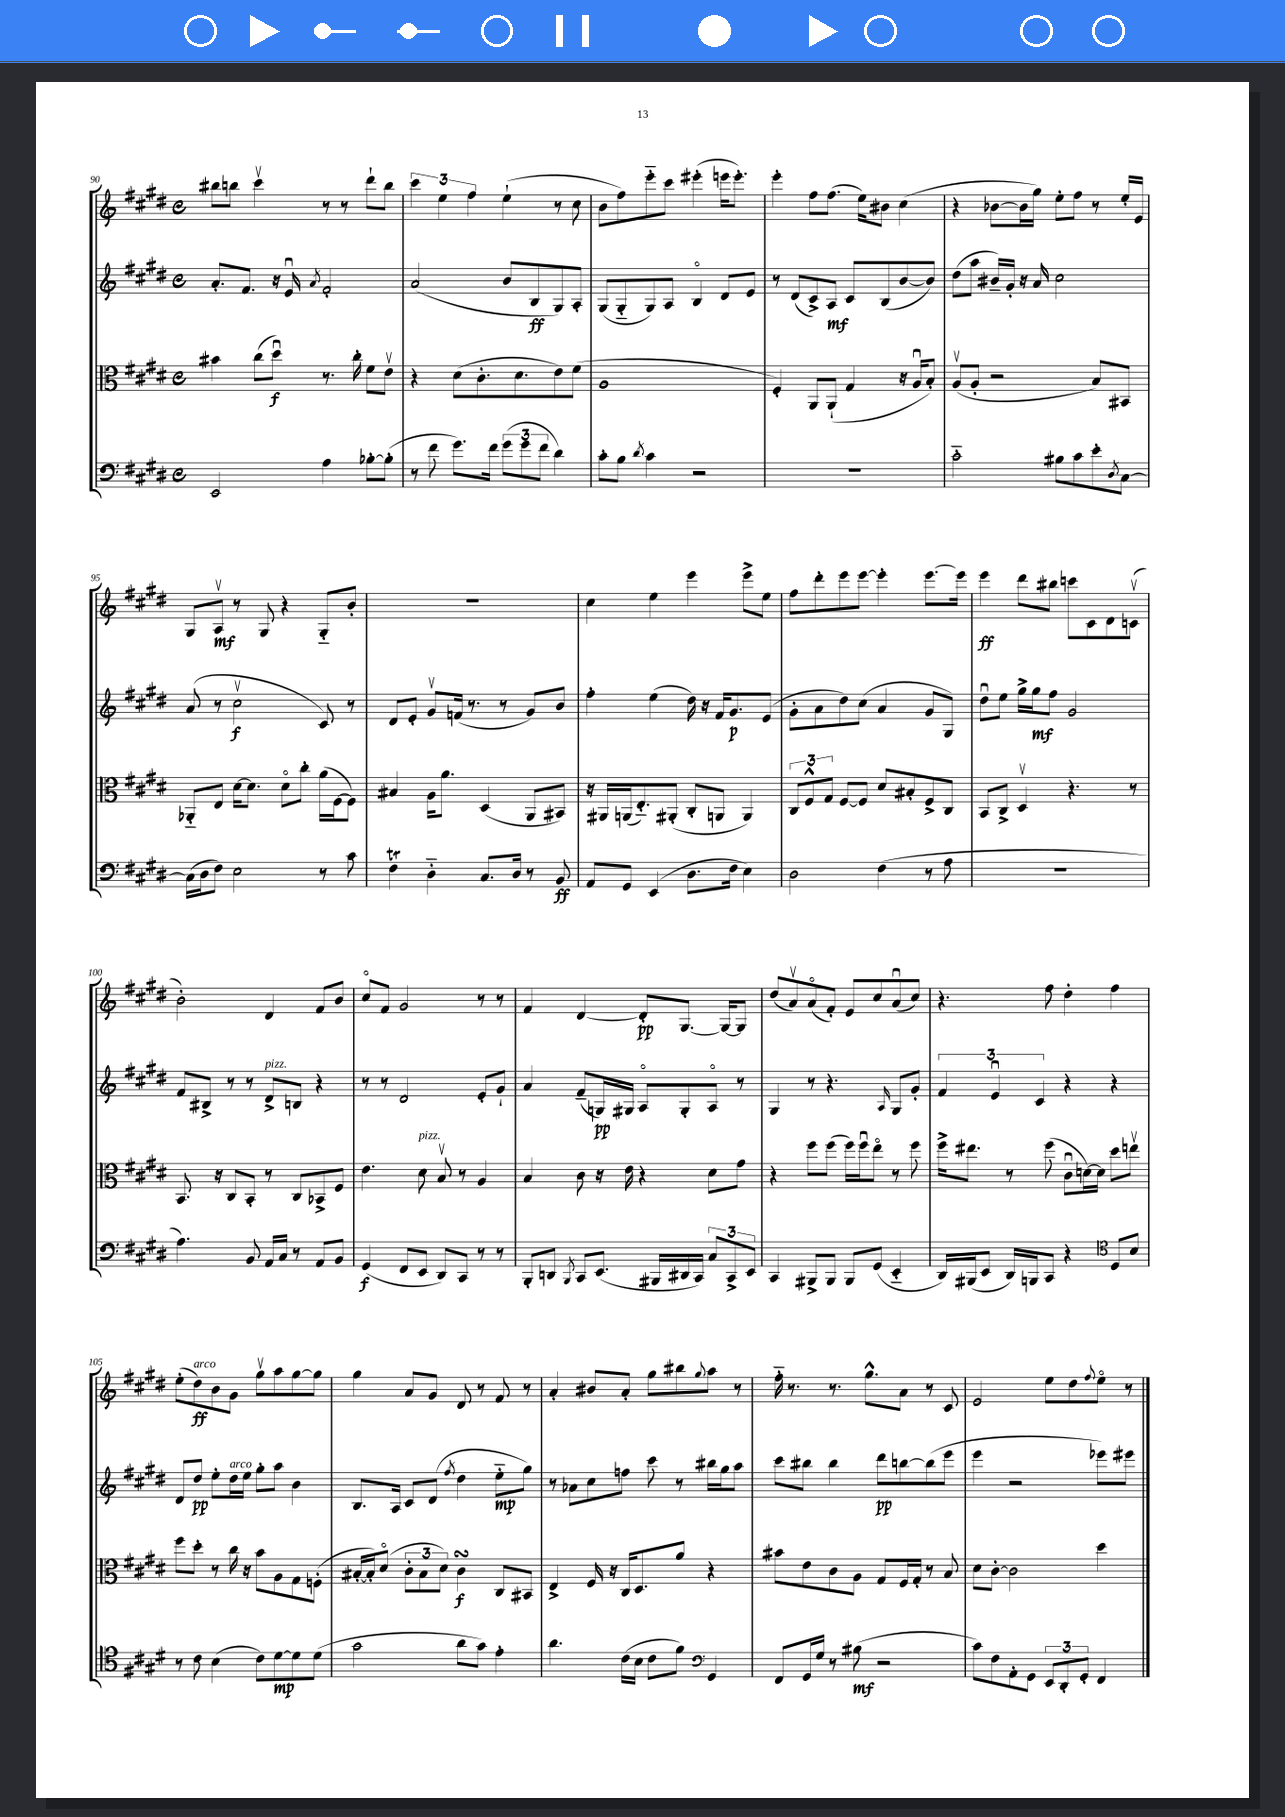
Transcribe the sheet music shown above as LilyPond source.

<<
\new StaffGroup <<
\new Staff = "s0" {
    \clef treble \key e \major \defaultTimeSignature \time 4/4
    bis''8 b''8 cis'''4\upbow r8 r8 dis'''8-! b''8 |
    \tuplet 3/2 { cis'''4 e''4 fis''4 } e''4-!( r8 cis''8 |
    b'8 fis''8) e'''8-_ cis'''8 eis'''4-.( e'''16 e'''8.-.) |
    e'''4-. fis''8 fis''8.( e''16) bis'8 cis''4( |
    r4 bes'8~ bes'16 gis''16) e''8-. fis''8 r8 e''16-. e'16 |
    gis8 a8\upbow\mf r8 gis8 r4 gis8-_ b'8-. |
    R1 |
    cis''4 e''4 e'''4 e'''8-> e''8 |
    fis''8 dis'''8-. e'''8 e'''8~ e'''4-. e'''8.~ e'''16 |
    e'''4\ff dis'''8 bis''8 c'''8 cis'8 dis'8 c'8\upbow( |
    b'2-.) dis'4 fis'8 b'8 |
    cis''8\flageolet fis'8 gis'2 r8 r8 |
    fis'4 dis'4~ dis'8-.\pp gis8.~ gis16~ gis8 |
    dis''8( a'8\upbow) a'8\flageolet( fis'8-.) e'8 cis''8 a'8\downbow( cis''8) |
    r4. fis''8 dis''4-. fis''4 |
    e''8-.( dis''8\ff^\markup { \italic "arco" }) b'8 gis'8 gis''8\upbow a''8 gis''8~ gis''8 |
    gis''4 a'8 gis'8 dis'8 r8 fis'8 r8 |
    a'4-. bis'8 a'8-. gis''8 bis''8 \appoggiatura { gis''8 } a''8 r8 |
    fis''16-_ r8. r8. gis''8.-^ a'8 r8 cis'8 |
    e'2 e''8 dis''8 \appoggiatura { fis''8 } e''8\flageolet r8 \bar "|." |
}
\new Staff = "s1" {
    \clef treble \key e \major \defaultTimeSignature \time 4/4
    a'8.-. fis'8. r16 e'16\downbow \acciaccatura { a'8 } fis'2-. |
    a'2( b'8 b8\ff gis8) a8-. |
    gis8( gis8-_ gis8) a8 b4\flageolet dis'8 e'8 |
    r8 dis'8( cis'8->) a8\mf cis'8 b8( b'8~ b'8) |
    dis''8( a''8 bis'16--) gis'16-. r16 a'16 cis''2 |
    a'8( r8 cis''2\upbow\f cis'8) r8 |
    dis'8 e'8-. gis'8\upbow f'16( r8. r8 gis'8) b'8 |
    fis''4-. e''4( dis''16) r16 fis'16 gis'8.\p e'8( |
    gis'8-. a'8 dis''8) cis''8( a'4 gis'8 gis8) |
    dis''8\downbow e''8 gis''16-> gis''16\mf fis''8 gis'2 |
    fis'8 bis8-> r8 r8 dis'8->^\markup { \italic "pizz." } b8 r4 |
    r8 r8 dis'2 e'8-. gis'8-! |
    a'4 fis'8--( g16\pp) gis16 a8\flageolet gis8-. a8\flageolet r8 |
    gis4 r8 r4. \grace { a16 } gis8 gis'8-. |
    \tuplet 3/2 { fis'4 e'4\downbow cis'4 } r4 r4 |
    dis'8 dis''8\pp e''8-. dis''16^\markup { \italic "arco" } e''16 gis''8-. a''8 b'4 |
    b8. a16 cis'8 dis'8( \acciaccatura { fis''8 } dis''4 e''8-_\mp gis''8) |
    r8 aes'8 cis''8 f''8 cis'''8 r8 bis''16 gis''16 a''8 |
    cis'''8 bis''8 bis''4 dis'''8\pp b''8~ b''8( e'''8 |
    e'''4 r2 ees'''8) eis'''8 \bar "|." |
}
\new Staff = "s2" {
    \clef alto \key e \major \defaultTimeSignature \time 4/4
    bis'4 cis''8( dis''8\downbow\f) r8. cis''16-. fis'8 e'8\upbow |
    r4 dis'8( cis'8.-. dis'8. e'8) fis'8( |
    a1 |
    fis4-.) a,8 a,8-!( gis4 r16 a16\downbow b8-.) |
    a8\upbow( a8-. r2 b8) bis,8 |
    aes,8-_ e8 dis'16~ dis'8. dis'8\flageolet cis''8-. a'16( fis16~ fis8) |
    bis4 a16 a'8. dis4( a,8 bis,8) |
    r16 ais,16 a,16( e8.-_) ais,8-.( cis8-. a,8 a,4) |
    \tuplet 3/2 { cis8 fis8-^ gis8 } fis8~ fis8 dis'8 bis8-. fis8-> cis8 |
    b,8 cis8-> dis4\upbow r4. r8 |
    b,8. r16 cis8 b,8-. r8 cis8 bes,8-> fis8 |
    e'4. dis'8^\markup { \italic "pizz." } b8\upbow r8 a4 |
    b4 cis'8 r16 e'16 r4 dis'8 gis'8 |
    r4 fis''8 fis''8( fis''16) fis''16\downbow e''8\flageolet r8 fis''8 |
    fis''16-> eis''8. r8 fis''8( cis'8\downbow d'16~) d'16 dis''8 e''8\upbow |
    fis''8 dis''8-. r8 cis''16 r16 b'8 a8 gis8 f8-.( |
    bis16~-. bis16-.) dis'8\flageolet( \tuplet 3/2 { cis'8-. bis8 dis'8) } cis'4\turn\f cis8 bis,8 |
    e4-> fis16 r16 cis16 dis8. a'8 r4 |
    bis'8 e'8 cis'8 a8 gis8 fis16 gis16-. r8 b8 |
    dis'8 cis'8~-. cis'2 dis''4 \bar "|." |
}
\new Staff = "s3" {
    \clef bass \key e \major \defaultTimeSignature \time 4/4
    e,2 a4 bes8~-. bes8-.( |
    r8 fis'8 gis'8.) fis'16 \tuplet 3/2 { gis'8( gis'8 fis'8 } dis'4) |
    cis'8-. b8 \acciaccatura { dis'8 } cis'4 r2 |
    r1 |
    cis'2-_ bis8 cis'8 e'8-. \acciaccatura { dis8 } cis8~ |
    cis16( dis16 fis8) e2 r8 cis'8 |
    fis4\trill dis4-_ cis8. dis16 r8 b,8\ff |
    a,8 gis,8 e,4( dis8. fis16 e4) |
    dis2 fis4( r8 a8 |
    R1 |
    a4.) b,8 a,16 cis16 r8 a,8 b,8 |
    gis,4\f( fis,8 e,8 dis,8) cis,8 r8 r8 |
    b,,8-. d,8 \acciaccatura { b,,8 } cis,8 e,8.( bis,,16 dis,16 cis,16) \tuplet 3/2 { cis8 cis,8-> e,8 } |
    cis,4 bis,,8-> bis,,8 bis,,8 gis,8( e,4-_ |
    dis,16) bis,,16( e,8 dis,16) b,,16 cis,8 r4 \clef tenor dis8 b8 |
    r8 cis'8 b4( cis'8) dis'8~\mp dis'8 dis'8( |
    gis'2 a'8 gis'8) e'4-. |
    a'4. cis'16( b16 cis'8 fis'8) \clef bass gis,4 |
    fis,8 gis,16 gis16 r8 bis8\mf( r2 |
    cis'8) fis8 a,8-. gis,8 \tuplet 3/2 { e,8 dis,8-. gis,8-. } fis,4 \bar "|." |
}
>>
>>
\layout { \context { \Score currentBarNumber = #90 } }
